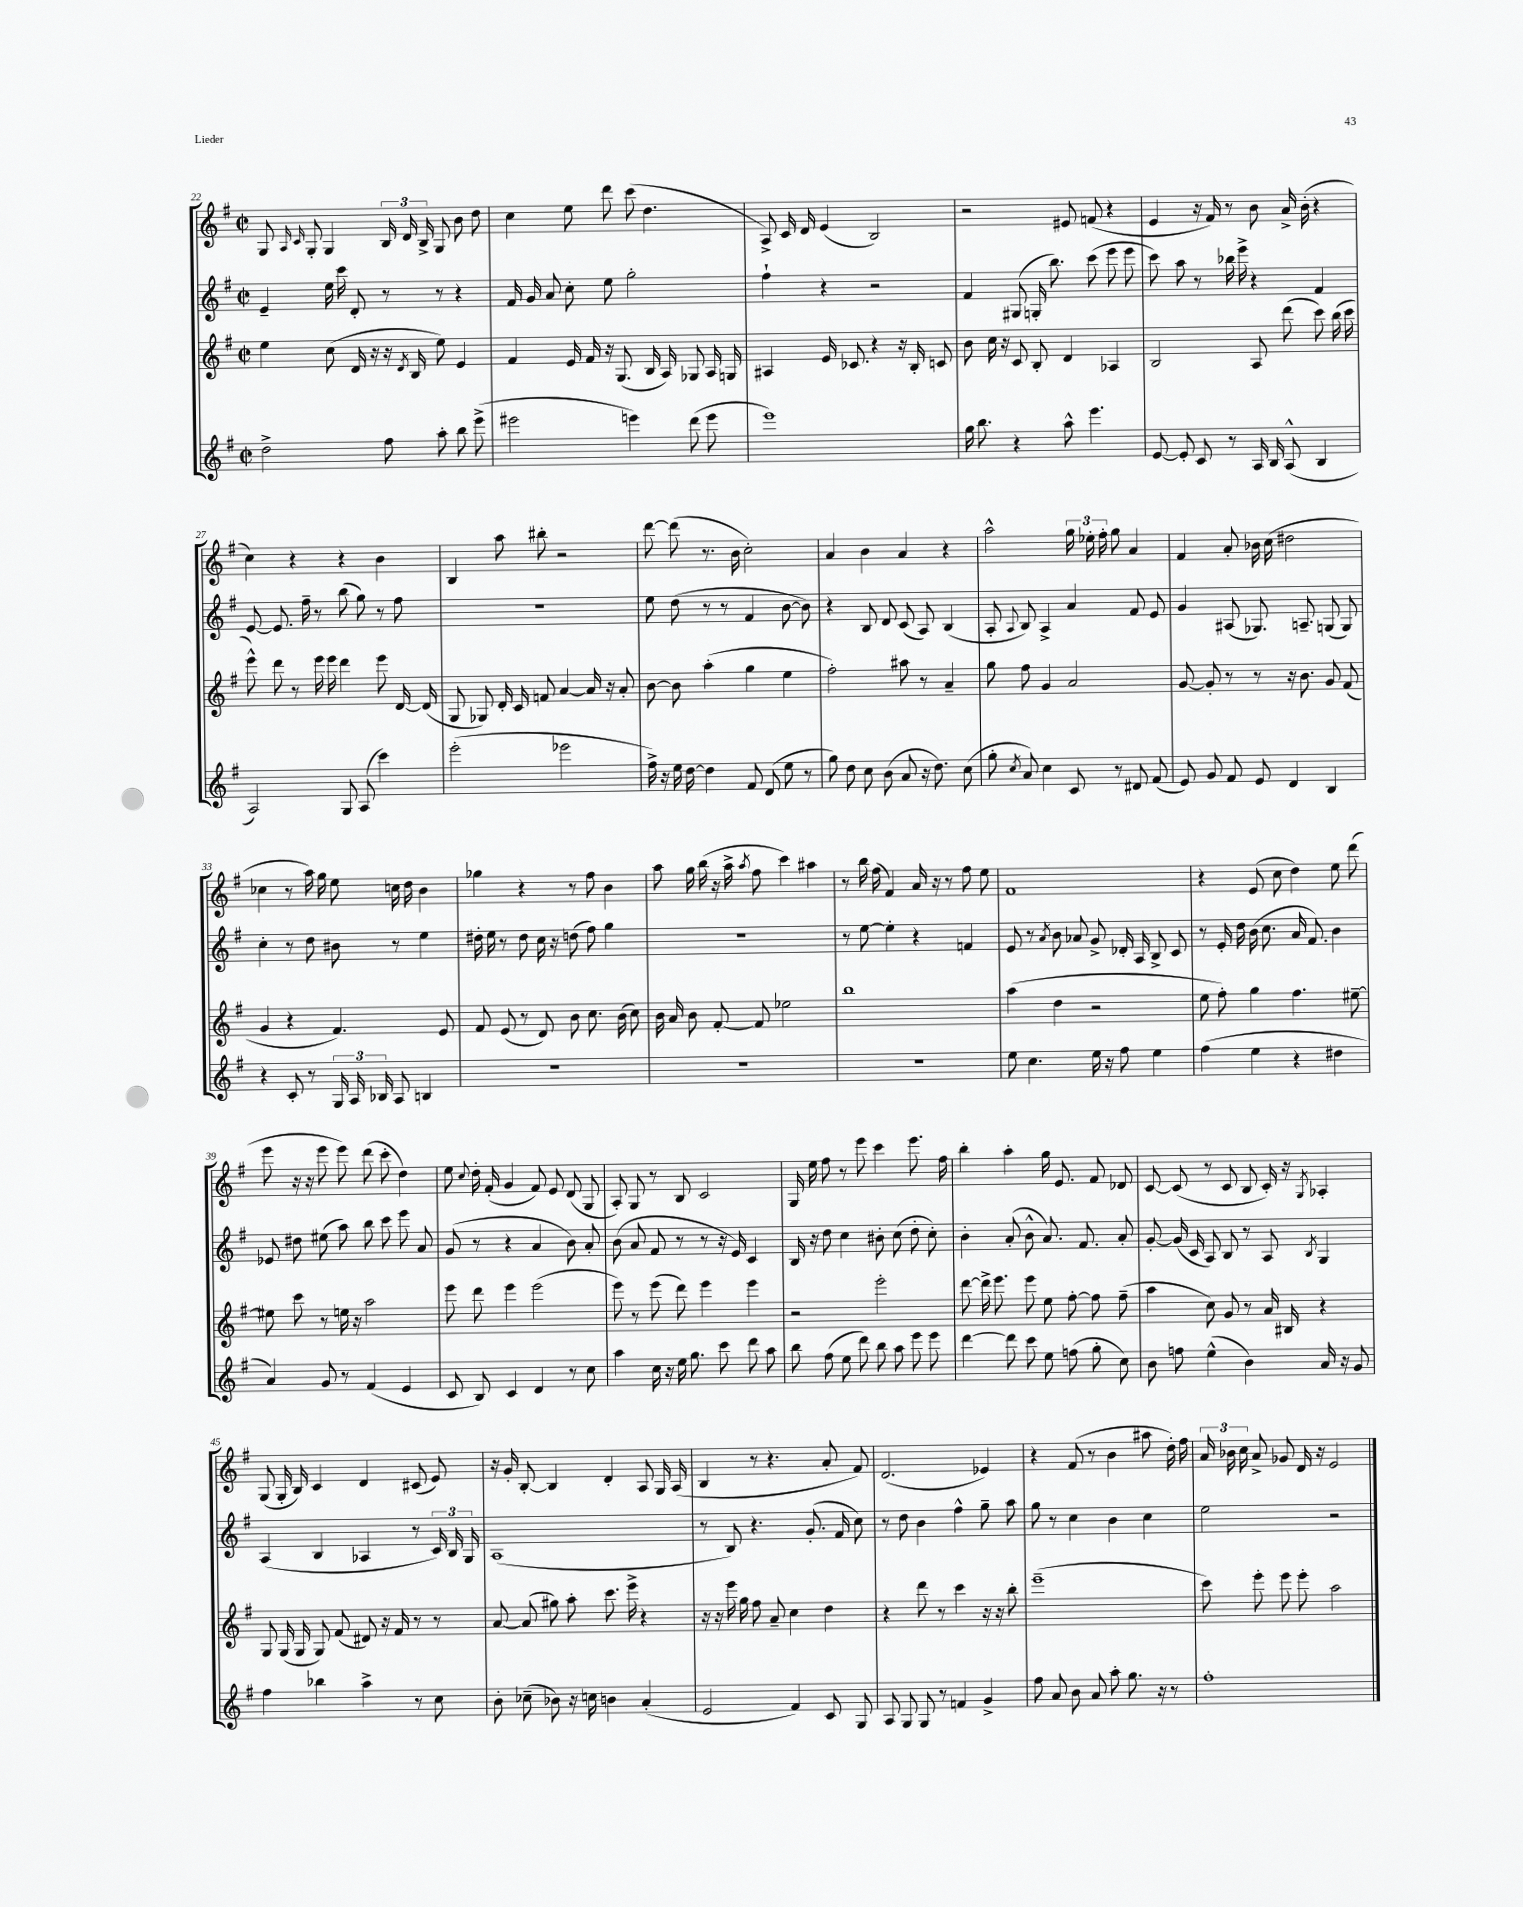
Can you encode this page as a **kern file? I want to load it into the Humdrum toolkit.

**kern	**kern	**kern	**kern
*staff4	*staff3	*staff2	*staff1
*clefG2	*clefG2	*clefG2	*clefG2
*k[f#]	*k[f#]	*k[f#]	*k[f#]
*M2/2	*M2/2	*M2/2	*M2/2
*met(c|)	*met(c|)	*met(c|)	*met(c|)
2dd^	4ee	4e~	8G
.	.	.	16qqA
.	.	.	16qqc
.	.	.	8G'
.	(8cc	16ee	4G
.	.	16ccc	.
.	16d	8d'	.
.	16r	.	.
8ff#	16r	8r	24B
.	.	.	24d
.	8qd	.	.
.	16B	.	.
.	.	.	24B^
8aa'	8ee)	8r	8G
8bb	4e	4r	8b
(8eee^	.	.	8dd
=	=	=	=
2eee#	4f#	16f#	4cc
.	.	16g	.
.	.	8a	.
.	16e	8cc'	8ee
.	16f#	.	.
.	16r	8ee	8ddd
.	(8.G	.	.
4eee)	.	2gg'	(8ccc
.	16B	.	4.dd
.	16A)	.	.
(8ddd	8G-	.	.
8eee	16A	.	.
.	16G	.	.
=	=	=	=
1eee)	4A#	4ff#`	8A^)
.	.	.	16c
.	.	.	16d
.	16e	4r	(4e
.	8.c-	.	.
.	4r	2r	2B)
.	16r	.	.
.	16B'	.	.
.	8c	.	.
=	=	=	=
16gg	8b	4f#	2r
8.bb	.	.	.
.	16cc	.	.
.	16r	.	.
4r	8c	(8G#	.
.	8B'	16G'	.
.	.	8.bb)	.
8aa^^	4d	.	8e#
4.eee	.	(8ccc	(8f
.	4A-	8eee	4r
.	.	8eee	.
=	=	=	=
[8e	2B	8ccc)	4e
8e']	.	8aa	.
8c	.	8r	16r
.	.	.	16f#)
8r	.	16bb-	8r
.	.	16eee^	.
16A	8A	4r	8b
16B	.	.	.
(8A^^	(8ddd	.	16a^
.	.	.	(16b'
4B	8ccc)	4f#	4r
.	(16bb	.	.
.	16ccc	.	.
=	=	=	=
2A)	8eee^^)	[8e	4cc)
.	8ddd	8.e]	.
.	8r	.	4r
.	.	16ff#~	.
.	16eee	8r	.
.	16eee	.	.
8G	4ddd	(8bb	4r
(8A	.	8gg)	.
4ccc)	8eee	8r	4b
.	[16d	8ff#	.
.	(16d]	.	.
=	=	=	=
(2eee'	8G	1r	4B
.	8G-)	.	.
.	16d'	.	8aa
.	16c	.	.
.	8f	.	8bb#'
2eee-	[4a	.	2r
.	16a]	.	.
.	16r	.	.
.	8a'	.	.
=	=	=	=
16ff#^)	[8b	8ee	[8ddd
16r	.	.	.
16ee	8b]	(8dd	(8ddd]
[16dd	.	.	.
4dd]	(4aa'	8r	8.r
.	.	8r	.
.	.	.	16b
8f#	4gg	4f#	2cc')
(8d	.	.	.
8ee	4ee	[8b	.
8r	.	8b])	.
=	=	=	=
8gg)	2ff#')	4r	4a
8dd	.	.	.
8cc	.	8B	4b
(8b	.	8d	.
8a	8aa#	(8c	4a
16r	8r	8A)	.
8.dd)	.	.	.
.	4a~	(4B	4r
(8cc	.	.	.
=	=	=	=
8gg'	8gg	8A'	2aa^^
8qcc	.	8qqA	.
8a)	8ff#	8B)	.
4cc	4g	4A^	.
8c	2a	4a	24gg
.	.	.	24ee-'
.	.	.	24ff#'
8r	.	.	8gg
8d#	.	8f#	4a
(8f#	.	8e	.
=	=	=	=
8e)	[8g	4g	4f#
8g	8g']	.	.
8f#	8r	(8A#	8a'
8e	8r	8.G-)	16b-
.	.	.	(16cc
4d	16r	.	2dd#
.	8.b	8.A~	.
4B	8g	(8G	.
.	(8f#	8G)	.
=	=	=	=
4r	4g	4cc'	4cc-
8c'	4r	8r	8r
8r	.	8dd	16aa)
.	.	.	16gg
24G	4.f#)	8b#	8ee
24A	.	.	.
24B-	.	.	.
8A	.	8r	16cc
.	.	.	16dd
4B	.	4ee	4b
.	8e	.	.
=	=	=	=
1r	8f#	16dd#'	4gg-
.	.	16ee	.
.	(8e	8r	.
.	8r	8dd#	4r
.	8d)	16cc	.
.	.	16r	.
.	8b	(8dd	8r
.	8.cc	8ff#)	8ff#
.	.	4gg	4b
.	(16b	.	.
.	8cc)	.	.
=	=	=	=
1r	16b	1r	8aa
.	16a	.	.
.	8b	.	16gg
.	.	.	(16bb
.	[8f#'	.	16r
.	.	.	16aa^
.	.	.	8qaa
.	8f#]	.	8ff#
.	2ee-	.	4ccc)
.	.	.	4aa#
=	=	=	=
1r	1bb	8r	8r
.	.	[8ee	16bb
.	.	.	(16ff#
.	.	4ee']	4f#)
.	.	4r	16a
.	.	.	16r
.	.	.	8r
.	.	4f	8ff#
.	.	.	8ee
=	=	=	=
8ee	(4aa	8e	1f#
4.cc	.	8r	.
.	.	8qa	.
.	4dd	8b	.
.	.	8a-	.
16ee	2r	8g^	.
16r	.	.	.
8ff#	.	16d-'	.
.	.	16A	.
4ee	.	8B^	.
.	.	8c	.
=	=	=	=
(4ff#	8ee	8r	4r
.	8ff#')	16e'	.
.	.	16dd	.
4ee	4gg	(16b	(8e
.	.	8.cc	.
.	.	.	8cc
4r	4.ff#	16a	4dd)
.	.	8.f#)	.
4dd#	.	4b	8ee
.	[8ee#~	.	(8ddd
=	=	=	=
4a)	8ee#]	8e-	8eee
.	8ccc	8dd#	16r
.	.	.	16r
8g	8r	(8ee#	8eee
8r	16ee	8aa)	8eee)
.	16r	.	.
(4f#	2aa	8bb	(8ddd
.	.	8ccc	8ccc'
4e	.	8eee	4dd)
.	.	8a	.
=	=	=	=
8c	8eee	(8g	8ee
.	.	.	8qqcc
8B)	8ddd	8r	16dd'
.	.	.	(16f#'
4c	4eee	4r	4g
4d	(2eee	4a	8f#)
.	.	.	8e
8r	.	8b)	(8d
8cc	.	8a'	8G
=	=	=	=
4aa	8eee)	(8b	8A')
.	8r	8a	8G
16cc	(8eee	8f#	8r
16r	.	.	.
16ee	8ddd)	8r	8B
8.gg	.	.	.
.	4eee	8r	2c
8ccc	.	16r	.
.	.	16e)	.
8ddd	4eee	4c	.
8aa	.	.	.
=	=	=	=
8bb	2r	16B	16G
.	.	16r	16ee
(8ff#	.	8dd	8ff#
8ee	.	4cc	8r
8ddd)	.	.	8eee
8bb	2eee'	8b#'	4ccc
8aa	.	(8cc	.
8eee	.	8dd'	8.eee
8eee	.	8cc')	.
.	.	.	16ff#
=	=	=	=
[4ddd	[8ddd	4b'	4bb'
.	16ddd^]	.	.
.	8.eee	.	.
8ddd]	.	(8a'	4aa'
8ccc	8eee	8b^^	.
8ee	8ee	8.a)	16gg
.	.	.	8.e
(8ff	[8ff#'	.	.
.	.	8.f#	.
8gg'	8ff#]	.	8f#
8cc)	(8ff#~	8a'	8d-
=	=	=	=
8b	4aa	[8g'	[8c
8ff	.	(16g]	(8c]
.	.	16c	.
(4ee^^	8cc)	8A)	8r
.	8g	8B	8c
4b)	8r	8r	8B
.	16a	8A	16c')
.	16B#	.	16r
.	.	8qB	8qG
16a	4r	4G	4A-'
16r	.	.	.
8g	.	.	.
=	=	=	=
4ff#	8G	(4A	(8G
.	(16G	.	16G'
.	16G	.	16B)
4bb-	8G)	4B	4c
.	(8f#	.	.
4aa^	8d#)	4A-	4d
.	16r	.	.
.	16f#	.	.
8r	8r	8r	(8c#
8cc	8r	24c)	8e)
.	.	24B	.
.	.	24G	.
=	=	=	=
8b'	[8a	(1A	16r
.	.	.	16g'
(8cc-~	(8a]	.	[8B'
8b-)	8gg#)	.	4B]
16r	8aa'	.	.
16cc	.	.	.
4b	8.ccc	.	4d'
.	16eee^	.	.
(4a'	4r	.	8A
.	.	.	16G
.	.	.	(16A
=	=	=	=
2e	16r	8r	4B
.	16r	.	.
.	16eee	8B)	.
.	16gg	.	.
.	8ff#	4.r	8r
.	8a~	.	4.r
4f#)	4cc	.	.
.	.	(8.g'	.
8c	4dd	.	8a'
.	.	16f#	.
8G	.	8cc)	8f#)
=	=	=	=
8A	4r	8r	(2.d
8G	.	8dd	.
8G	8ddd	4b	.
8r	8r	.	.
4f	4ccc	4ff#^^	.
4g^	16r	8gg~	4e-)
.	16r	.	.
.	8bb'	8aa	.
=	=	=	=
8ff#	(1eee~	8gg	4r
8a	.	8r	.
8b	.	4cc	(8f#
8a	.	.	8r
8aa'	.	4b	4b
8.gg	.	.	.
.	.	4cc	8aa#
16r	.	.	.
8r	.	.	16dd')
.	.	.	16ff#
=	=	=	=
1ff#'	8ccc)	2ee	24a
.	.	.	24b-
.	.	.	24cc
.	8eee'	.	8a^
.	8eee	.	8g-
.	8eee'	.	16d
.	.	.	16r
.	2aa	2r	2e
==	==	==	==
*-	*-	*-	*-
